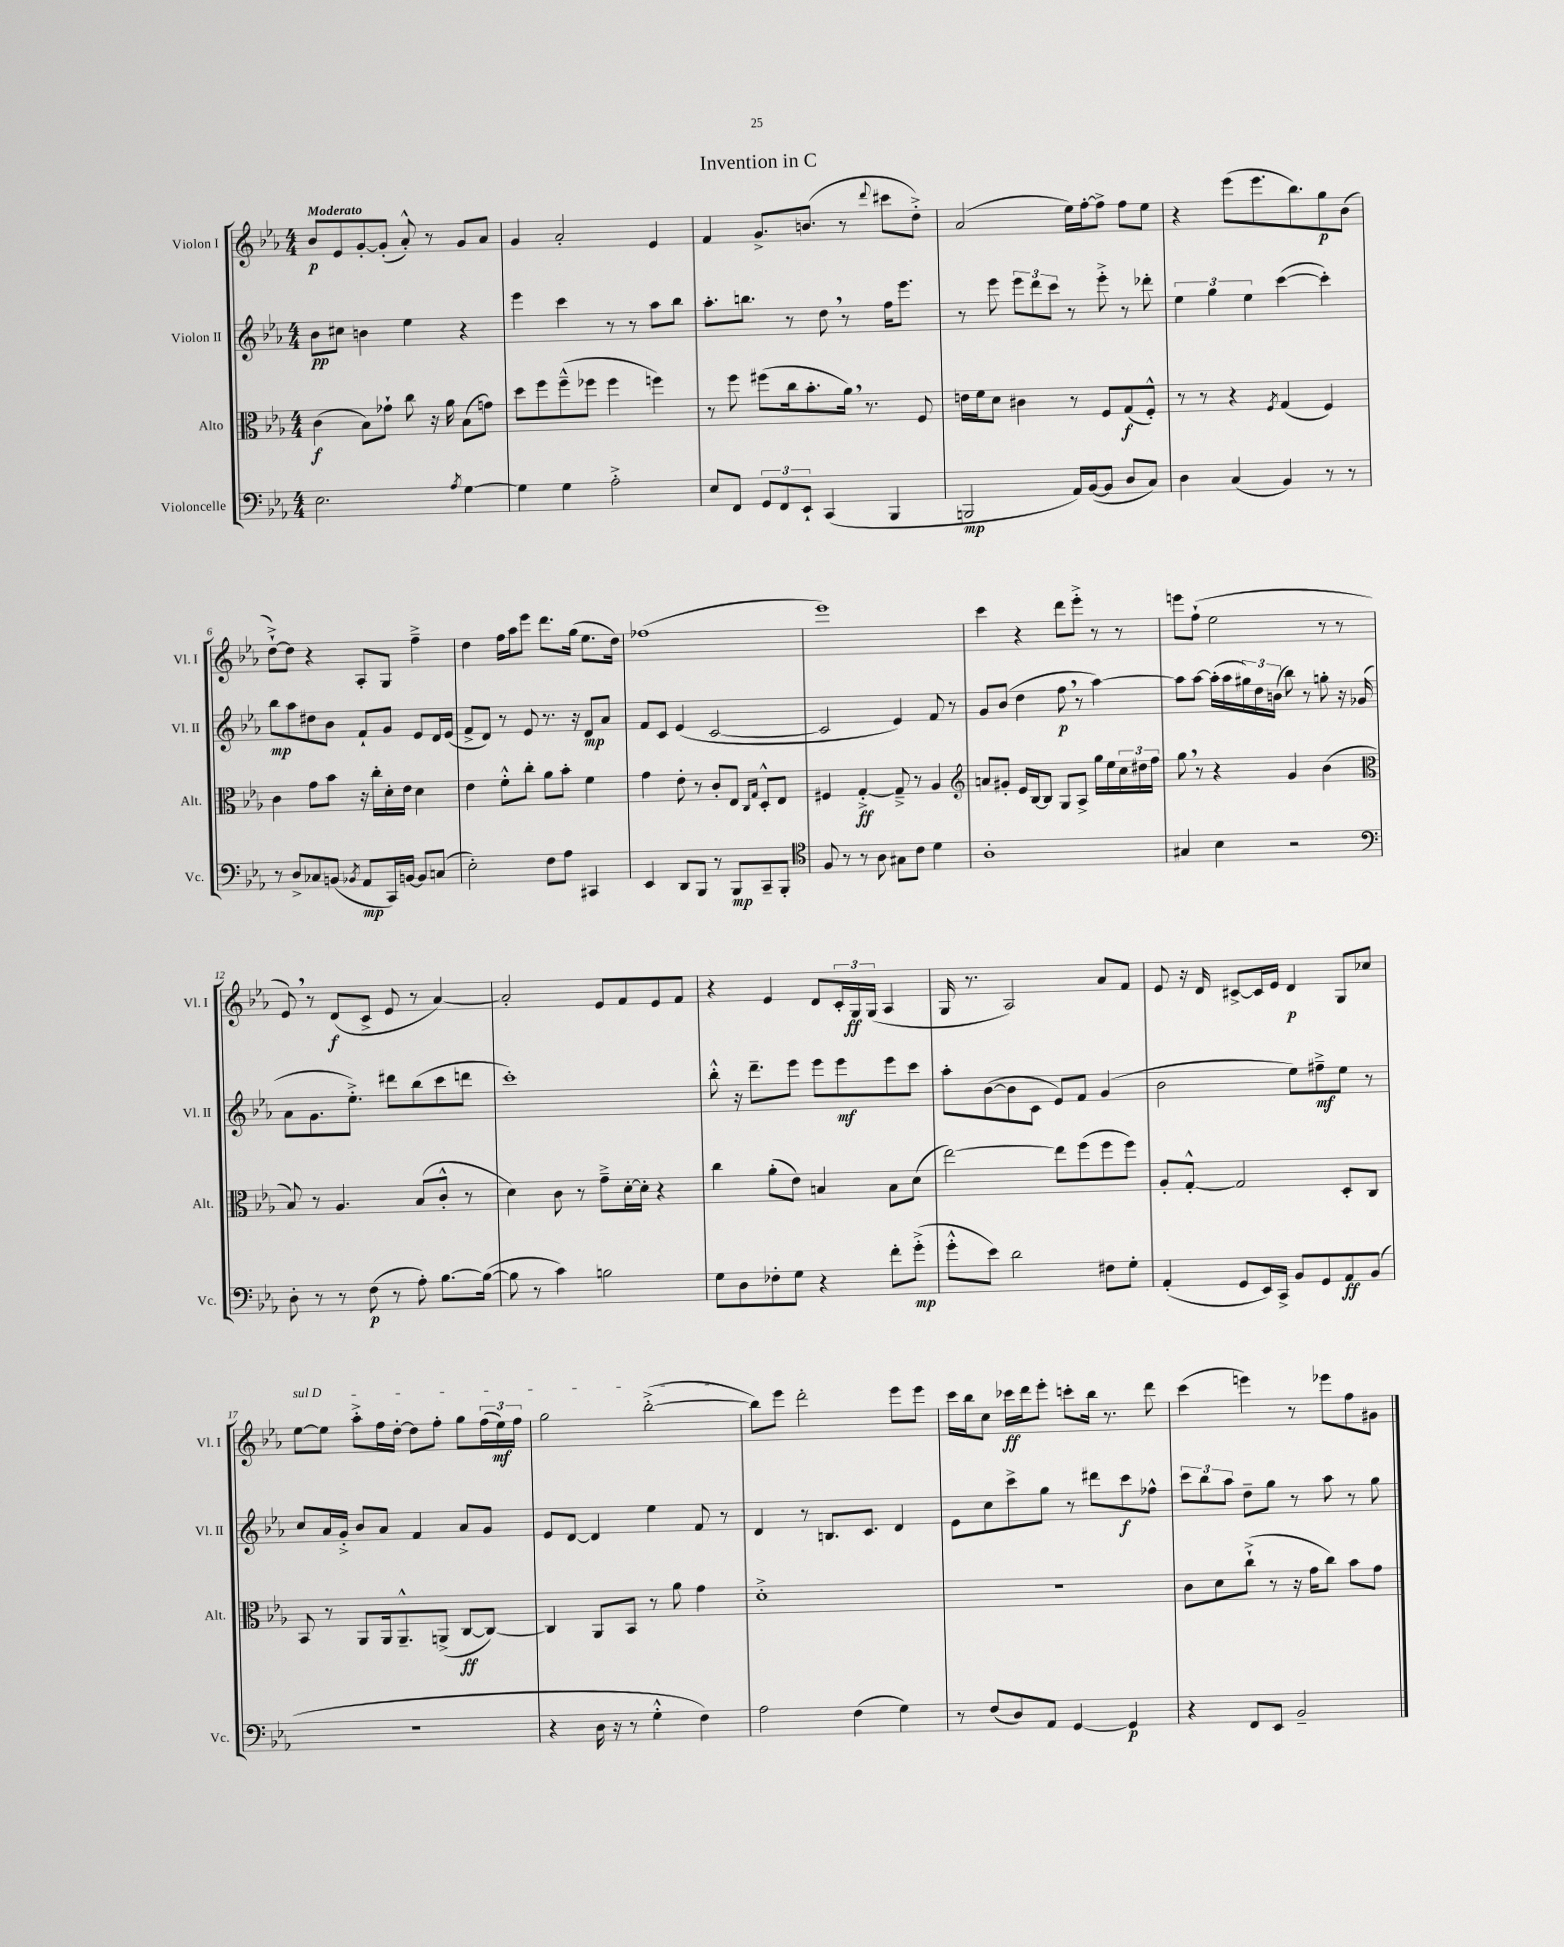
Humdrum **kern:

**kern	**dynam	**kern	**dynam	**kern	**dynam	**kern	**dynam
*part4	*part4	*part3	*part3	*part2	*part2	*part1	*part1
*staff4	*staff4	*staff3	*staff3	*staff2	*staff2	*staff1	*staff1
*I"Violoncelle	*	*I"Alto	*	*I"Violon II	*	*I"Violon I	*
*I'Vc.	*	*I'Alt.	*	*I'Vl. II	*	*I'Vl. I	*
*clefF4	*	*clefC3	*	*clefG2	*	*clefG2	*
*k[b-e-a-]	*	*k[b-e-a-]	*	*k[b-e-a-]	*	*k[b-e-a-]	*
*M4/4	*	*M4/4	*	*M4/4	*	*M4/4	*
=1	=1	=1	=1	=1	=1	=1	=1
!	!	!	!	!	!	!LO:TX:a:B:t=Moderato	!
2.E-\	.	(4c\	f	8b-\L	pp	8b-/L	p
.	.	.	.	8cc#X\J	.	8e-/	.
.	.	8B-\L)	.	4bn\	.	[8g'/	.
.	.	8g-X`\J	.	.	.	(8g'/J]	.
.	.	8cc\	.	4ee-\	.	8a-'^^/)	.
.	.	16r	.	.	.	8r	.
.	.	16a-\	.	.	.	.	.
8qA-/	.	.	.	.	.	.	.
[4G\	.	(8B-\L	.	4r	.	8g/L	.
.	.	8gn\J)	.	.	.	8a-/J	.
=2	=2	=2	=2	=2	=2	=2	=2
4G\]	.	8dd\L	.	4eee-\	.	4g/	.
.	.	8ff\	.	.	.	.	.
4G\	.	(8ff~^^\	.	4ccc\	.	2a-'/	.
.	.	8ff-X\J	.	.	.	.	.
2A-'^\	.	4ff-\	.	8r	.	.	.
.	.	.	.	8r	.	.	.
.	.	4ffn\)	.	8aa-\L	.	4e-/	.
.	.	.	.	8bb-\J	.	.	.
=3	=3	=3	=3	=3	=3	=3	=3
8E-/L	.	8r	.	8.aa-'\L	.	4f/	.
8FF/J	.	8ff\	.	.	.	.	.
.	.	.	.	8.bbn\J	.	.	.
12GG/L	.	(8ff#X\L	.	.	.	8.g^/L	.
12FF/	.	.	.	.	.	.	.
.	.	16cc\k	.	8r	.	.	.
12EE-`/J	.	.	.	.	.	.	.
.	.	8.b-'\	.	.	.	(8.bn/J	.
(4CC/	.	.	.	8dd,\	.	.	.
.	.	16a-,\Jk)	.	8r	.	8r	.
.	.	8.r	.	.	.	.	.
.	.	.	.	.	.	8qqddd/	.
4BBB-/	.	.	.	16ff\KL	.	8ccc#X\L	.
.	.	.	.	8.eee-\J	.	.	.
.	.	8F/	.	.	.	8dd'^\J)	.
=4	=4	=4	=4	=4	=4	=4	=4
2BBBn/	mp	16en\LL	.	8r	.	(2a-/	.
.	.	16f\J	.	.	.	.	.
.	.	8d\J	.	8eee-\	.	.	.
.	.	4c#X\	.	12eee-\L	.	.	.
.	.	.	.	12ddd\	.	.	.
.	.	.	.	12ccc\J	.	.	.
16AA-/LL)	.	8r	.	8r	.	16ee-\LL)	.
([16BB-/J	.	.	.	.	.	[16ff'\J	.
8BB-/J]	.	8F/L	.	8eee-'^\	.	8ff^\J]	.
8D/L	.	(8G/	f	8r	.	8ff\L	.
8C/J)	.	8F'^^/J)	.	8ddd-X'\	.	8ee-\J	.
=5	=5	=5	=5	=5	=5	=5	=5
4D\	.	8r	.	6ee-\	.	4r	.
.	.	8r	.	.	.	.	.
.	.	.	.	6gg\	.	.	.
(4C/	.	4r	.	.	.	(8eee-\L	.
.	.	.	.	6ee-\	.	.	.
.	.	.	.	.	.	8.eee-\	.
.	.	8qF/	.	.	.	.	.
4BB-/)	.	(4G/	.	([4ccc\	.	.	.
.	.	.	.	.	.	8.bb-\)	.
8r	.	4F/)	.	4ccc'\])	.	8gg\	p
8r	.	.	.	.	.	(8b-\J	.
!!LO:LB:g=z
=6	=6	=6	=6	=6	=6	=6	=6
8r	.	4c\	.	8bb-\L	mp	[8dd`^\L)	.
8D^/L	.	.	.	8aa-\	.	8dd\J]	.
8C-X/	.	8g\L	.	8dd#X\	.	4r	.
(8BBn/J	.	8b-\J	.	8b-\J	.	.	.
8qBB-X/	.	.	.	.	.	.	.
8AA-/L	mp	16r	.	8f`/L	.	8A-'/L	.
.	.	16cc'\LL	.	.	.	.	.
16CC/L)	.	16d'\	.	8g/J	.	8G/J	.
[16BBn/JJ	.	16e-\JJ	.	.	.	.	.
8BB/L]	.	4d\	.	8e-/L	.	4ff~^\	.
(8Cn/J	.	.	.	16d/L	.	.	.
.	.	.	.	(16e-/JJ	.	.	.
=7	=7	=7	=7	=7	=7	=7	=7
2E-'\)	.	4e-\	.	8f^/L	.	4dd\	.
.	.	.	.	8d/J)	.	.	.
.	.	8f'^^\L	.	8r	.	16ff\LL	.
.	.	.	.	.	.	16aa-\J	.
.	.	8cc'\J	.	8e-/	.	8eee-\J	.
8F\L	.	8a-\L	.	8.r	.	8.ddd\L	.
8A-\J	.	8b-'\J	.	.	.	.	.
.	.	.	.	16r	.	(16gg\Jk	.
4CC#X/	.	4f\	.	8d/L	mp	8.ee-\L	.
.	.	.	.	8a-/J	.	.	.
.	.	.	.	.	.	16dd\Jk)	.
=8	=8	=8	=8	=8	=8	=8	=8
4EE-/	.	4g\	.	8f/L	.	(1ff-X	.
.	.	.	.	8c/J	.	.	.
8DD/L	.	8e-'\	.	(4e-/	.	.	.
8BBB-/J	.	8r	.	.	.	.	.
8r	.	8c'/L	.	[2c/	.	.	.
8BBB-/L	mp	8E-/J	.	.	.	.	.
.	.	16qqC/LL	.	.	.	.	.
.	.	16qqG/JJ	.	.	.	.	.
8CC~/	.	8D'^^/L	.	.	.	.	.
8BBB-'/J	.	8E-/J	.	.	.	.	.
=9	=9	=9	=9	=9	=9	=9	=9
*clefC4	*	*	*	*	*	*	*
8F/	.	4F#X/	.	2c/]	.	1eee-)	.
8r	.	.	.	.	.	.	.
8r	.	[4G'^/	ff	.	.	.	.
8A-\	.	.	.	.	.	.	.
8G#X\L	.	8G~^/]	.	4e-/)	.	.	.
8c\J	.	8r	.	.	.	.	.
4d\	.	4A-/	.	8f/	.	.	.
.	.	.	.	8r	.	.	.
=10	=10	=10	=10	=10	=10	=10	=10
*	*	*clefG2	*	*	*	*	*
1A-'	.	8an/L	.	8g/L	.	4ccc\	.
.	.	8g#X'/J	.	(8b-/J	.	.	.
.	.	16e-/LL	.	4dd\	.	4r	.
.	.	[16B-/J	.	.	.	.	.
.	.	8B-/J]	.	.	.	.	.
.	.	8G/L	.	8ff,\	p	8ddd\L	.
.	.	8A-^/J	.	8r	.	8eee-'^\J	.
.	.	16gg\LL	.	[4aa-\)	.	8r	.
.	.	16ee-\	.	.	.	.	.
.	.	24cc\	.	.	.	8r	.
.	.	24dd#X\	.	.	.	.	.
.	.	24ff\JJ	.	.	.	.	.
=11	=11	=11	=11	=11	=11	=11	=11
4G#X/	.	8gg,\	.	8aa-\L]	.	8eeen\L	.
.	.	8r	.	[8aa-\J	.	(8ff`\J	.
4B-\	.	4r	.	(16aa-'\LL]	.	2ee-\	.
.	.	.	.	16aa-\	.	.	.
.	.	.	.	24gg#X\)	.	.	.
.	.	.	.	24dd\	.	.	.
.	.	.	.	(24bn\JJ	.	.	.
2r	.	4g/	.	8bb-\)	.	.	.
.	.	.	.	8r	.	.	.
.	.	(4b-\	.	8ggn'\	.	8r	.
.	.	.	.	16r	.	8r	.
.	.	.	.	(16g-X/	.	.	.
!!LO:LB:g=z
=12	=12	=12	=12	=12	=12	=12	=12
*clefF4	*	*clefC3	*	*	*	*	*
8D'\	.	8B-/)	.	8a-\L	.	8e-,/)	.
8r	.	8r	.	8.g\	.	8r	.
8r	.	4.A-/	.	.	.	(8d/L	f
.	.	.	.	8.ee-'^\J)	.	.	.
(8F\	p	.	.	.	.	8c^/J	.
8r	.	.	.	8ddd#X\L	.	8e-/	.
8A-'\)	.	(8B-/L	.	(8bb-\	.	8r	.
[8.B-\L	.	8c'^^/J	.	8ccc\	.	[4a-/)	.
.	.	8r	.	8dddn\J	.	.	.
(16B-\Jk_	.	.	.	.	.	.	.
=13	=13	=13	=13	=13	=13	=13	=13
8B-\]	.	4d\)	.	1ccc')	.	2a-'/]	.
8r	.	.	.	.	.	.	.
4c\)	.	8c\	.	.	.	.	.
.	.	8r	.	.	.	.	.
2Bn\	.	8g~^\L	.	.	.	8e-/L	.
.	.	[16d'\L	.	.	.	8f/	.
.	.	16d'\JJ]	.	.	.	.	.
.	.	4r	.	.	.	8e-/	.
.	.	.	.	.	.	8f/J	.
=14	=14	=14	=14	=14	=14	=14	=14
8G\L	.	4cc\	.	8bb-'^^\	.	4r	.
8D\	.	.	.	16r	.	.	.
.	.	.	.	8.ddd~\L	.	.	.
8F-X'\	.	(8a-'\L	.	.	.	4e-/	.
8G\J	.	8e-\J)	.	8eee-\J	.	.	.
4r	.	4Bn/	.	8eee-\L	.	8d/L	.
.	.	.	.	8eee-\	mf	24c'/L	.
.	.	.	.	.	.	24G/	ff
.	.	.	.	.	.	(24G/JJ	.
8f'\L	.	8B\L	.	8eee-\	.	4A-/	.
(8g'^\J	mp	(8d\J	.	8ccc\J	.	.	.
=15	=15	=15	=15	=15	=15	=15	=15
8g'^^\L	.	[2ee-\)	.	8aa-'\L	.	16G/	.
.	.	.	.	.	.	8.r	.
8e-\J)	.	.	.	([8b-\	.	.	.
2d\	.	.	.	8b-\]	.	2A-/)	.
.	.	.	.	8c\J	.	.	.
.	.	8ee-\L]	.	8e-/L)	.	.	.
.	.	(8ff\	.	8f/J	.	.	.
8F#X\L	.	8ff\	.	(4g/	.	8a-/L	.
8G'\J	.	8ff\J)	.	.	.	8f/J	.
=16	=16	=16	=16	=16	=16	=16	=16
(4AA-'/	.	8A-'/L	.	2b-\	.	8e-/	.
.	.	[8G'^^/J	.	.	.	16r	.
.	.	.	.	.	.	16d/	.
8GG/L	.	2G/]	.	.	.	[8c#X^/L	.
16EE-/L)	.	.	.	.	.	16c#/L]	.
16CC^/JJ	.	.	.	.	.	16e-/JJ	.
8BB-/L	.	.	.	8ee-\L)	.	4d/	p
8GG/	.	.	.	8ff#X~^\	mf	.	.
8AA-/	ff	8D'/L	.	8ee-\J	.	8G/L	.
(8BB-/J	.	8C/J	.	8r	.	8cc-X/J	.
!!LO:LB:g=z
=17	=17	=17	=17	=17	=17	=17	=17
!	!	!	!	!	!	!LO:TX:a:i:t=sul D	!
1r	.	8BB-/	.	8cc/L	.	[8ee-\L	.
.	.	8r	.	16a-/L	.	8ee-\J]	.
.	.	.	.	16g'^/JJ	.	.	.
.	.	8AA-/L	.	8b-/L	.	8aa-'^\L	.
.	.	16AA-/k	.	8a-/J	.	16ff\L	.
.	.	8.AA-~^^/	.	.	.	[16dd'\JJ	.
.	.	.	.	4f/	.	8dd\L]	.
.	.	(8AAn^/J	.	.	.	8ff'\J	.
.	.	[8C/L	ff	8a-/L	.	8gg\L	.
.	.	8C/J_)	.	8g/J	.	(24ff\L	.
.	.	.	.	.	.	24ee-\)	mf
.	.	.	.	.	.	24ff\JJ	.
=18	=18	=18	=18	=18	=18	=18	=18
4r	.	4C/]	.	8e-/L	.	2gg\	.
.	.	.	.	[8d/J	.	.	.
16D\	.	8AA-/L	.	4d/]	.	.	.
16r	.	.	.	.	.	.	.
8r	.	8BB-/J	.	.	.	.	.
4G'^^\	.	8r	.	4ee-\	.	([2bb-'^\	.
.	.	8a-\	.	.	.	.	.
4F\)	.	4g\	.	8f/	.	.	.
.	.	.	.	8r	.	.	.
=19	=19	=19	=19	=19	=19	=19	=19
2A-\	.	1d'^	.	4d/	.	8bb-\L])	.
.	.	.	.	.	.	8eee-\J	.
.	.	.	.	8r	.	2ddd'\	.
.	.	.	.	8.Bn/L	.	.	.
(4F\	.	.	.	.	.	.	.
.	.	.	.	8.c/J	.	.	.
4G\)	.	.	.	4d/	.	8eee-\L	.
.	.	.	.	.	.	8eee-\J	.
=20	=20	=20	=20	=20	=20	=20	=20
8r	.	1r	.	8e-\L	.	16ccc\LL	.
.	.	.	.	.	.	16bb-\J	.
(8F/L	.	.	.	8cc\	.	8cc\J	.
8D/)	.	.	.	8ccc^\	.	16ccc-X\LL	ff
.	.	.	.	.	.	16ddd\J	.
8AA-/J	.	.	.	8gg\J	.	8eee-'\J	.
[4GG/	.	.	.	8r	.	8cccn'\L	.
.	.	.	.	8ddd#X\L	.	16bb-\Jk	.
.	.	.	.	.	.	8.r	.
4GG/]	p	.	.	8ccc\	f	.	.
.	.	.	.	8ff-X^^\J	.	8ddd\	.
=21	=21	=21	=21	=21	=21	=21	=21
4r	.	8c\L	.	12ccc\L	.	(4ccc\	.
.	.	.	.	12bb-\	.	.	.
.	.	8d\	.	.	.	.	.
.	.	.	.	12aa-\J	.	.	.
8FF/L	.	(8cc`^\J	.	8dd~\L	.	4eeen\)	.
8EE-/J	.	8r	.	8gg\J	.	.	.
2BB-~/	.	16r	.	8r	.	8r	.
.	.	16g\KL	.	.	.	.	.
.	.	8cc\J)	.	8aa-\	.	8eee-X\L	.
.	.	8b-\L	.	8r	.	8ff\	.
.	.	8g\J	.	8gg\	.	8g#X\J	.
==	==	==	==	==	==	==	==
*-	*-	*-	*-	*-	*-	*-	*-
